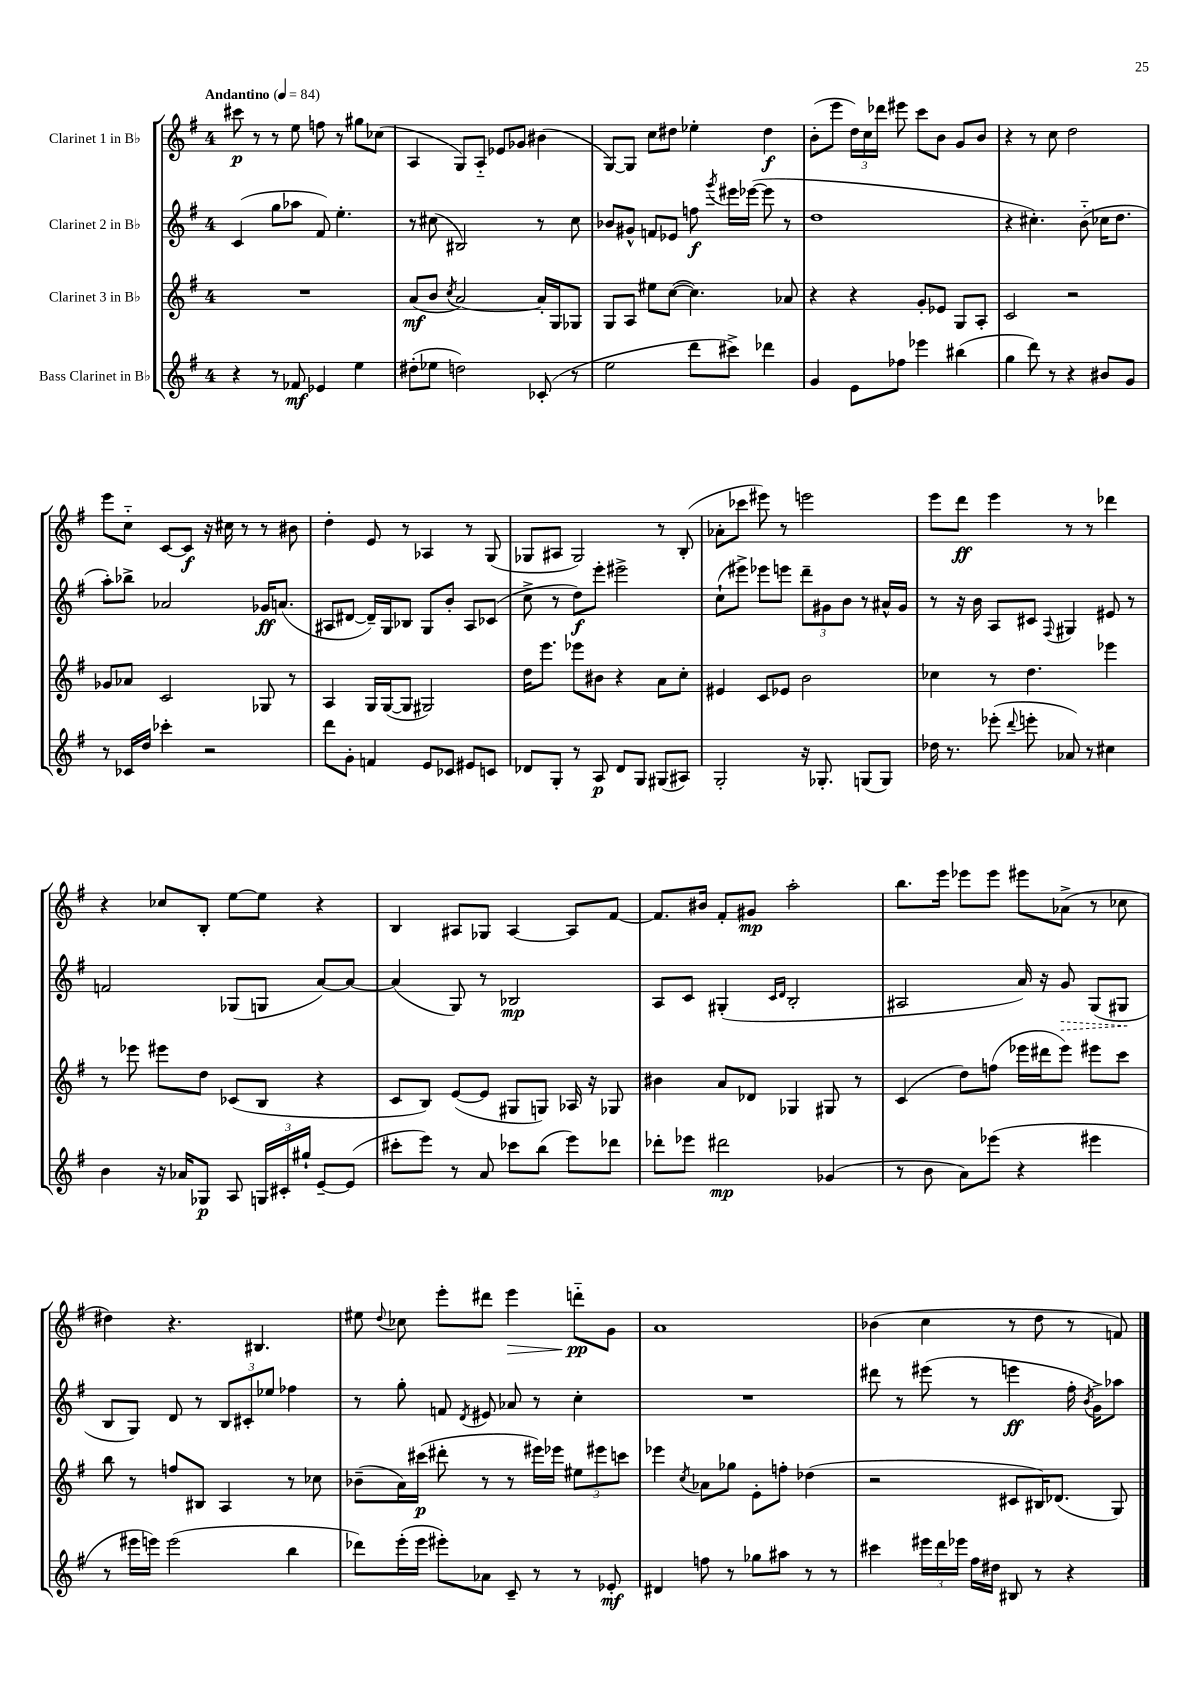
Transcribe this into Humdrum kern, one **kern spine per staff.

**kern	**kern	**kern	**kern
*staff4	*staff3	*staff2	*staff1
*clefG2	*clefG2	*clefG2	*clefG2
*k[f#]	*k[f#]	*k[f#]	*k[f#]
*M4/4	*M4/4	*M4/4	*M4/4
*MM84	*MM84	*MM84	*MM84
4r	1r	(4c	8ccc#
.	.	.	8r
8r	.	8gg	8r
8f-	.	8aa-	8ee
4e-	.	8f#)	8ff
.	.	4.ee'	8r
4ee	.	.	8gg#
.	.	.	(8cc-
=	=	=	=
(8dd#'	(8a	8r	4A
8ee-	8b	(8cc#	.
.	8qcc	.	.
2dd)	[2a)	2B#)	8G)
.	.	.	8A'~
.	.	.	8e-
.	.	.	8g-
(8c-'	16a']	8r	(4b#
.	16G	.	.
8r	8G-	8cc#	.
=	=	=	=
2ee	8G	8b-	[8G)
.	8A	8g#^^	8G]
.	8ee#	8f	8cc
.	([8cc	8e-	8dd#
8ddd	4.cc])	8ff	4ee-'
.	.	8qggg	.
8ccc#^)	.	16eee#	.
.	.	([16eee-	.
4ddd-	.	8eee-]	4dd#
.	8a-	8r	.
=	=	=	=
4g	4r	1dd	(8b'
.	.	.	8eee
8e	4r	.	24dd)
.	.	.	24cc
.	.	.	24ddd-
8ff-	.	.	8eee#
4eee-	8g'	.	8ccc
.	8e-	.	8b
(4bb#	8G	.	8g
.	8A'	.	8b
=	=	=	=
4gg	2c	4r	4r
8ddd)	.	4.cc#')	8r
8r	.	.	8cc
4r	2r	.	2dd
.	.	(8b'~	.
8b#	.	16cc-	.
.	.	8.dd	.
8g	.	.	.
=	=	=	=
8r	8g-	8aa')	8eee
16c-	8a-	8bb-^	8cc'~
16dd	.	.	.
4ccc-'	2c	2a-	[8c
.	.	.	8c]
2r	.	.	16r
.	.	.	16cc#
.	.	.	8r
.	8G-	16g-	8r
.	.	(8.a	.
.	8r	.	8b#
=	=	=	=
8ddd	4A	8A#	4dd'
8g'	.	[8d#	.
4f	16G	16d#~])	8e
.	([16G	16G	.
.	8G]	8B-	8r
8e	2G#)	8G	4A-
8c-	.	8b'	.
8e#	.	8A#	8r
8c	.	(8c-	(8G
=	=	=	=
8d-	16dd	8cc^	8G-
.	8.eee	.	.
8G'	.	8r	8A#
8r	8eee-	8dd)	2G-)
8A	8b#	8eee'	.
8d-	4r	2eee#^	.
8G	.	.	.
(8G#	8a	.	8r
8A#)	8cc'	.	(8B'
=	=	=	=
2G'	4e#	(8cc`	8a-'
.	.	8eee#^)	8ccc-
.	8c	8eee-	8eee#)
.	8e-	8eee	8r
16r	2b	12ddd~	2eee
8.G-'	.	.	.
.	.	12g#	.
.	.	12b	.
(8G	.	8r	.
8G)	.	16a#^^	.
.	.	16g#	.
=	=	=	=
16dd-	4cc-	8r	8eee
8.r	.	.	.
.	.	16r	8ddd
.	.	16b	.
(8eee-'	8r	8A	4eee
8qqddd	.	.	.
8eee'	4.dd	8c#	.
.	.	8qqF#	.
8a-)	.	4G#	8r
8r	.	.	8r
4cc#	4eee-	8e#	4ddd-
.	.	8r	.
=	=	=	=
4b	8r	2f	4r
.	8eee-	.	.
16r	8eee#	.	8cc-
16a-	.	.	.
8G-	8dd	.	8B'
8A	(8c-	(8G-	[8ee
24G	8B	8G	8ee]
24c#'	.	.	.
24gg#`	.	.	.
[8e~	4r	[8a)	4r
(8e]	.	8a_	.
=	=	=	=
8ccc#'	8c	(4a]	4B
8eee)	8B)	.	.
8r	([8e	8G)	8A#
8a	8e]	8r	8G-
8ccc-	8G#	2B-	[4A#
(8bb	8G)	.	.
8eee)	16A-	.	8A#]
.	16r	.	.
8ddd-	8G-	.	[8f#
=	=	=	=
8ddd-'	4b#	8A	8.f#]
8eee-	.	8c	.
.	.	.	16b#
2ddd#	8a	(4G#'	8f#'
.	8d-	.	8g#
.	.	16qqc	.
.	.	16qqd	.
.	4G-	2B'	2aa'
(4g-	8G#	.	.
.	8r	.	.
=	=	=	=
8r	(4c	2A#	8.bb
8b	.	.	.
.	.	.	16eee
8a)	8dd)	.	8eee-
(8eee-	(8ff	.	8eee-
4r	16eee-	16a)	8eee#
.	16ddd#	16r	.
.	8eee-)	8g	(8a-^
4eee#	8eee#	(8G	8r
.	8ccc	8G#	8cc-
=	=	=	=
8r	8bb	8B	4dd#)
16eee#	8r	8G)	.
16eee)	.	.	.
(2eee	8ff	8d	4.r
.	8B#	8r	.
.	4A	12B	.
.	.	12c#'	.
.	.	.	4.B#
.	.	12ee-	.
4bb	8r	4ff-	.
.	8cc-	.	.
=	=	=	=
8ddd-)	(8b-~	8r	8ee#
.	.	.	8qqdd
(16eee'	16a)	8gg'	8cc-
16eee	(16ccc#	.	.
8eee#')	8ddd#'	8f	8eee'
.	.	8qd	.
8a-	8r	8e#	8ddd#
8c~	8r	8a-	4eee
8r	16eee#)	8r	.
.	16eee-	.	.
8r	12ee#	4cc'	8ddd'~
.	12eee#	.	.
8e-'	.	.	8g
.	12ccc	.	.
=	=	=	=
4d#	4eee-	1r	1a
.	8qcc	.	.
8ff	8a-	.	.
8r	8gg-	.	.
8gg-	8e'	.	.
8aa#	8ff'	.	.
8r	(4dd-	.	.
8r	.	.	.
=	=	=	=
4ccc#	2r	8ddd#	(4b-
.	.	8r	.
24eee#	.	(8eee#	4cc
24ddd	.	.	.
24eee-	.	.	.
16ff#	.	8r	.
16dd#	.	.	.
8B#	8c#	4eee	8r
8r	16B#)	.	8dd
.	(8.d-	.	.
4r	.	16ff#'	8r
.	.	8qb	.
.	.	16g^)	.
.	8G)	8aa-	8f)
==	==	==	==
*-	*-	*-	*-
